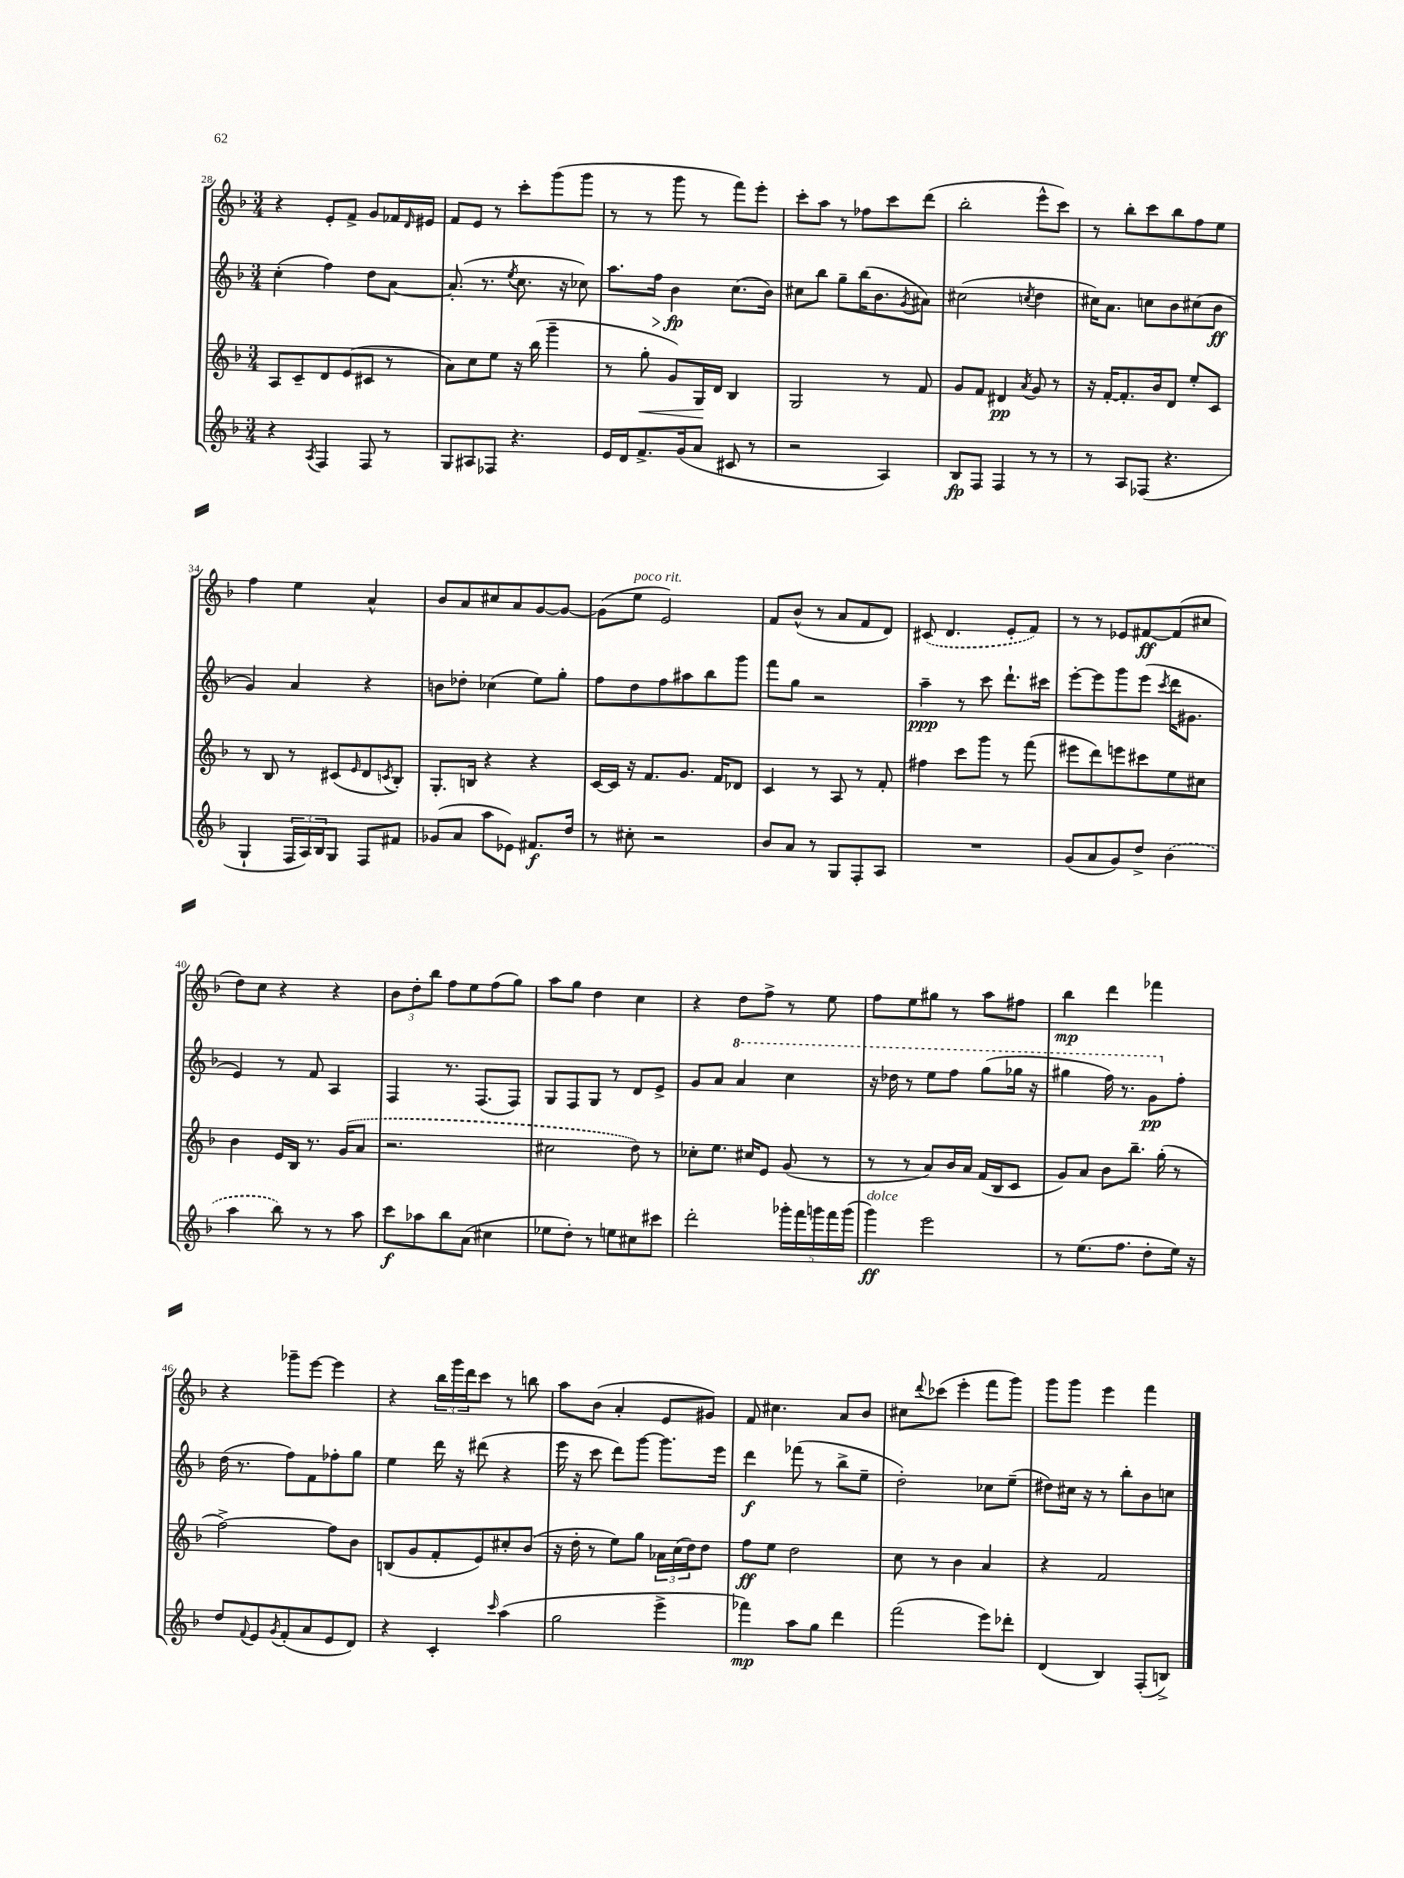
<<
\new StaffGroup <<
\new Staff = "s0" {
    \clef treble \key f \major \numericTimeSignature \time 3/4
    r4 e'8-. f'8-> g'8 fes'16 \grace { d'16 } eis'16 |
    f'8 e'8 r8 c'''8-. g'''8( g'''8 |
    r8 r8 g'''8 r8 f'''8) e'''8-. |
    c'''8-. a''8 r8 fes''8 c'''8 d'''8( |
    bes''2-. e'''8-^ c'''8) |
    r8 bes''8-. c'''8 bes''8 f''8 e''8 |
    f''4 e''4 a'4-^ |
    bes'8 a'8 cis''8 a'8 g'8~ g'8~ |
    g'8( e''8^\markup { \italic "poco rit." } e'2) |
    f'8 bes'8-^( r8 a'8 f'8 d'8) |
    \once \slurDashed cis'8( d'4. e'8-. f'8) |
    r8 r8 ees'8 fis'8~\ff fis'8( cis''8 |
    d''8) c''8 r4 r4 |
    \tuplet 3/2 { bes'8 d''8-. bes''8 } f''8 e''8 f''8( g''8) |
    a''8 g''8 d''4 c''4 |
    r4 d''8 f''8-> r8 e''8 |
    f''8 e''8 gis''8 r8 a''8 fis''8 |
    bes''4\mp d'''4 fes'''4 |
    r4 ges'''8-- e'''8~ e'''4 |
    r4 \tuplet 3/2 { bes''16 g'''16 d'''16 } c'''8 r8 b''8 |
    a''8 bes'8( a'4-. e'8 gis'8) |
    f'8 cis''4. a'8 bes'8 |
    cis''8 \appoggiatura { d'''8 } ces'''8( e'''4-. f'''8 g'''8) |
    g'''8 g'''8 e'''4 f'''4 \bar "|." |
}
\new Staff = "s1" {
    \clef treble \key f \major \numericTimeSignature \time 3/4
    c''4-.( f''4) d''8 a'8~ |
    a'8.-.( r8. \acciaccatura { e''8 } c''8. r16 ces''8) |
    a''8. f''16\> bes'4\fp\! c''8.( bes'16) |
    cis''8 bes''8 g''8-- bes''16( bes'8. \acciaccatura { g'8 } ais'8) |
    cis''2( \acciaccatura { c''8 } d''4 |
    cis''16) a'8. c''8 bes'8 cis''8( bes'8\ff |
    g'4) a'4 r4 |
    b'8 des''8-. ces''4( e''8) g''8-. |
    f''8 d''8 f''8 ais''8 bes''8 g'''8 |
    f'''8 g''8 r2 |
    a''4--\ppp r8 c'''8 d'''8.-! cis'''16 |
    e'''8~-. e'''8 g'''8 e'''8( \acciaccatura { c'''8 } d'''16 gis'8. |
    e'4) r8 f'8 a4 |
    f4 r8. f8.( f8) |
    g8 f8 g8 r8 d'8 e'8-> |
    g'8 a'8 \ottava #1 a''4 c'''4 |
    r16 des'''16 r8 e'''8 f'''8 g'''8( ges'''16 r16 |
    gis'''4 f'''16) r8. g''8\pp \ottava #0 f''8-. |
    d''16( r8. f''8) f'8 fes''8-. g''8 |
    e''4 d'''16 r16 dis'''8( r4 |
    e'''16 r16 c'''8 d'''8) g'''8~ g'''8. e'''16 |
    d'''4\f fes'''8( r8 bes''8-> e''8-- |
    d''2-.) ces''8 e''8--( |
    dis''8) cis''16 r16 r8 bes''8-. bes'8 c''8 \bar "|." |
}
\new Staff = "s2" {
    \clef treble \key f \major \numericTimeSignature \time 3/4
    a8 c'8-- d'8 e'8( cis'8 r8 |
    a'8) c''8 e''8 r16 bes''16( g'''4-- |
    r8 g''8-.\< g'8) g16\! d'16 bes4 |
    g2 r8 f'8 |
    g'8 f'8 dis'4\pp \acciaccatura { a'8 } g'8 r8 |
    r16 f'16~-. f'8.-. bes'16 d'8 e''8-. c'8 |
    r8 bes8 r8 cis'8( \grace { e'16 } d'8 \acciaccatura { c'8 } bes8-.) |
    g8.-. b16 r4 r4 |
    c'16~ c'16 r16 f'8. g'8. f'16 des'8 |
    c'4 r8 a8 r8 f'8-. |
    fis''4 c'''8 g'''8 r8 f'''8( |
    eis'''8 d'''8) e'''8 cis'''8 e''8 cis''8 |
    bes'4 e'16 bes16 r8. \once \slurDashed g'16( a'8 |
    r2. |
    cis''2 d''8) r8 |
    ces''8-. e''8. cis''16 e'8 g'8( r8 |
    r8 r8 a'8) bes'16 a'16 f'16( bes16 c'8 |
    g'8) a'8 bes'8 bes''8.-- g''16-.( r8 |
    f''2~->) f''8 bes'8 |
    b8( g'8 f'8-. e'8) cis''8-. bes'8( |
    r16 d''16-. r8 e''8) g''8 \tuplet 3/2 { aes'16 c''16( d''16) } d''8 |
    f''8\ff e''8 d''2 |
    c''8 r8 bes'4 a'4 |
    r4 f'2 \bar "|." |
}
\new Staff = "s3" {
    \clef treble \key f \major \numericTimeSignature \time 3/4
    r4 \acciaccatura { a8 } f4 f8 r8 |
    g8 ais8 fes8 r4. |
    e'16 d'16 f'8.-> g'16( a'8 cis'8 r8 |
    r2 a4) |
    bes8\fp f8 f4 r8 r8 |
    r8 a8 fes8( r4. |
    g4-! \tuplet 3/2 { f16 a16) bes16 } g8 f8 fis'8 |
    ges'8( a'8 a''8 ees'8) fis'8.\f d''16 |
    r8 cis''8-. r2 |
    bes'8 a'8 r8 g8 f8-. a8 |
    R2. |
    g'8( a'8 g'8) d''8-> \once \slurDashed bes'4( |
    a''4 bes''8) r8 r8 a''8 |
    c'''8\f aes''8 bes''8 a'8( cis''4 |
    ees''8 d''8-.) r8 e''8 cis''8 cis'''8 |
    d'''2-. \tuplet 5/4 { ges'''16-. f'''16 g'''16 f'''16 g'''16( } |
    g'''4\ff^\markup { \italic "dolce" }) e'''2 |
    r8 e''8.( f''8. d''8-. e''16) r16 |
    d''8 \appoggiatura { f'8 } e'8 \acciaccatura { g'8 } f'8-.( a'8 e'8 d'8) |
    r4 c'4-. \grace { c'''16 } a''4( |
    g''2 e'''4-> |
    fes'''4\mp) a''8 g''8 d'''4 |
    f'''2( e'''8) des'''8-. |
    d'4( bes4) f8-.( b8->) \bar "|." |
}
>>
>>
\layout { \context { \Score currentBarNumber = #28 } }
